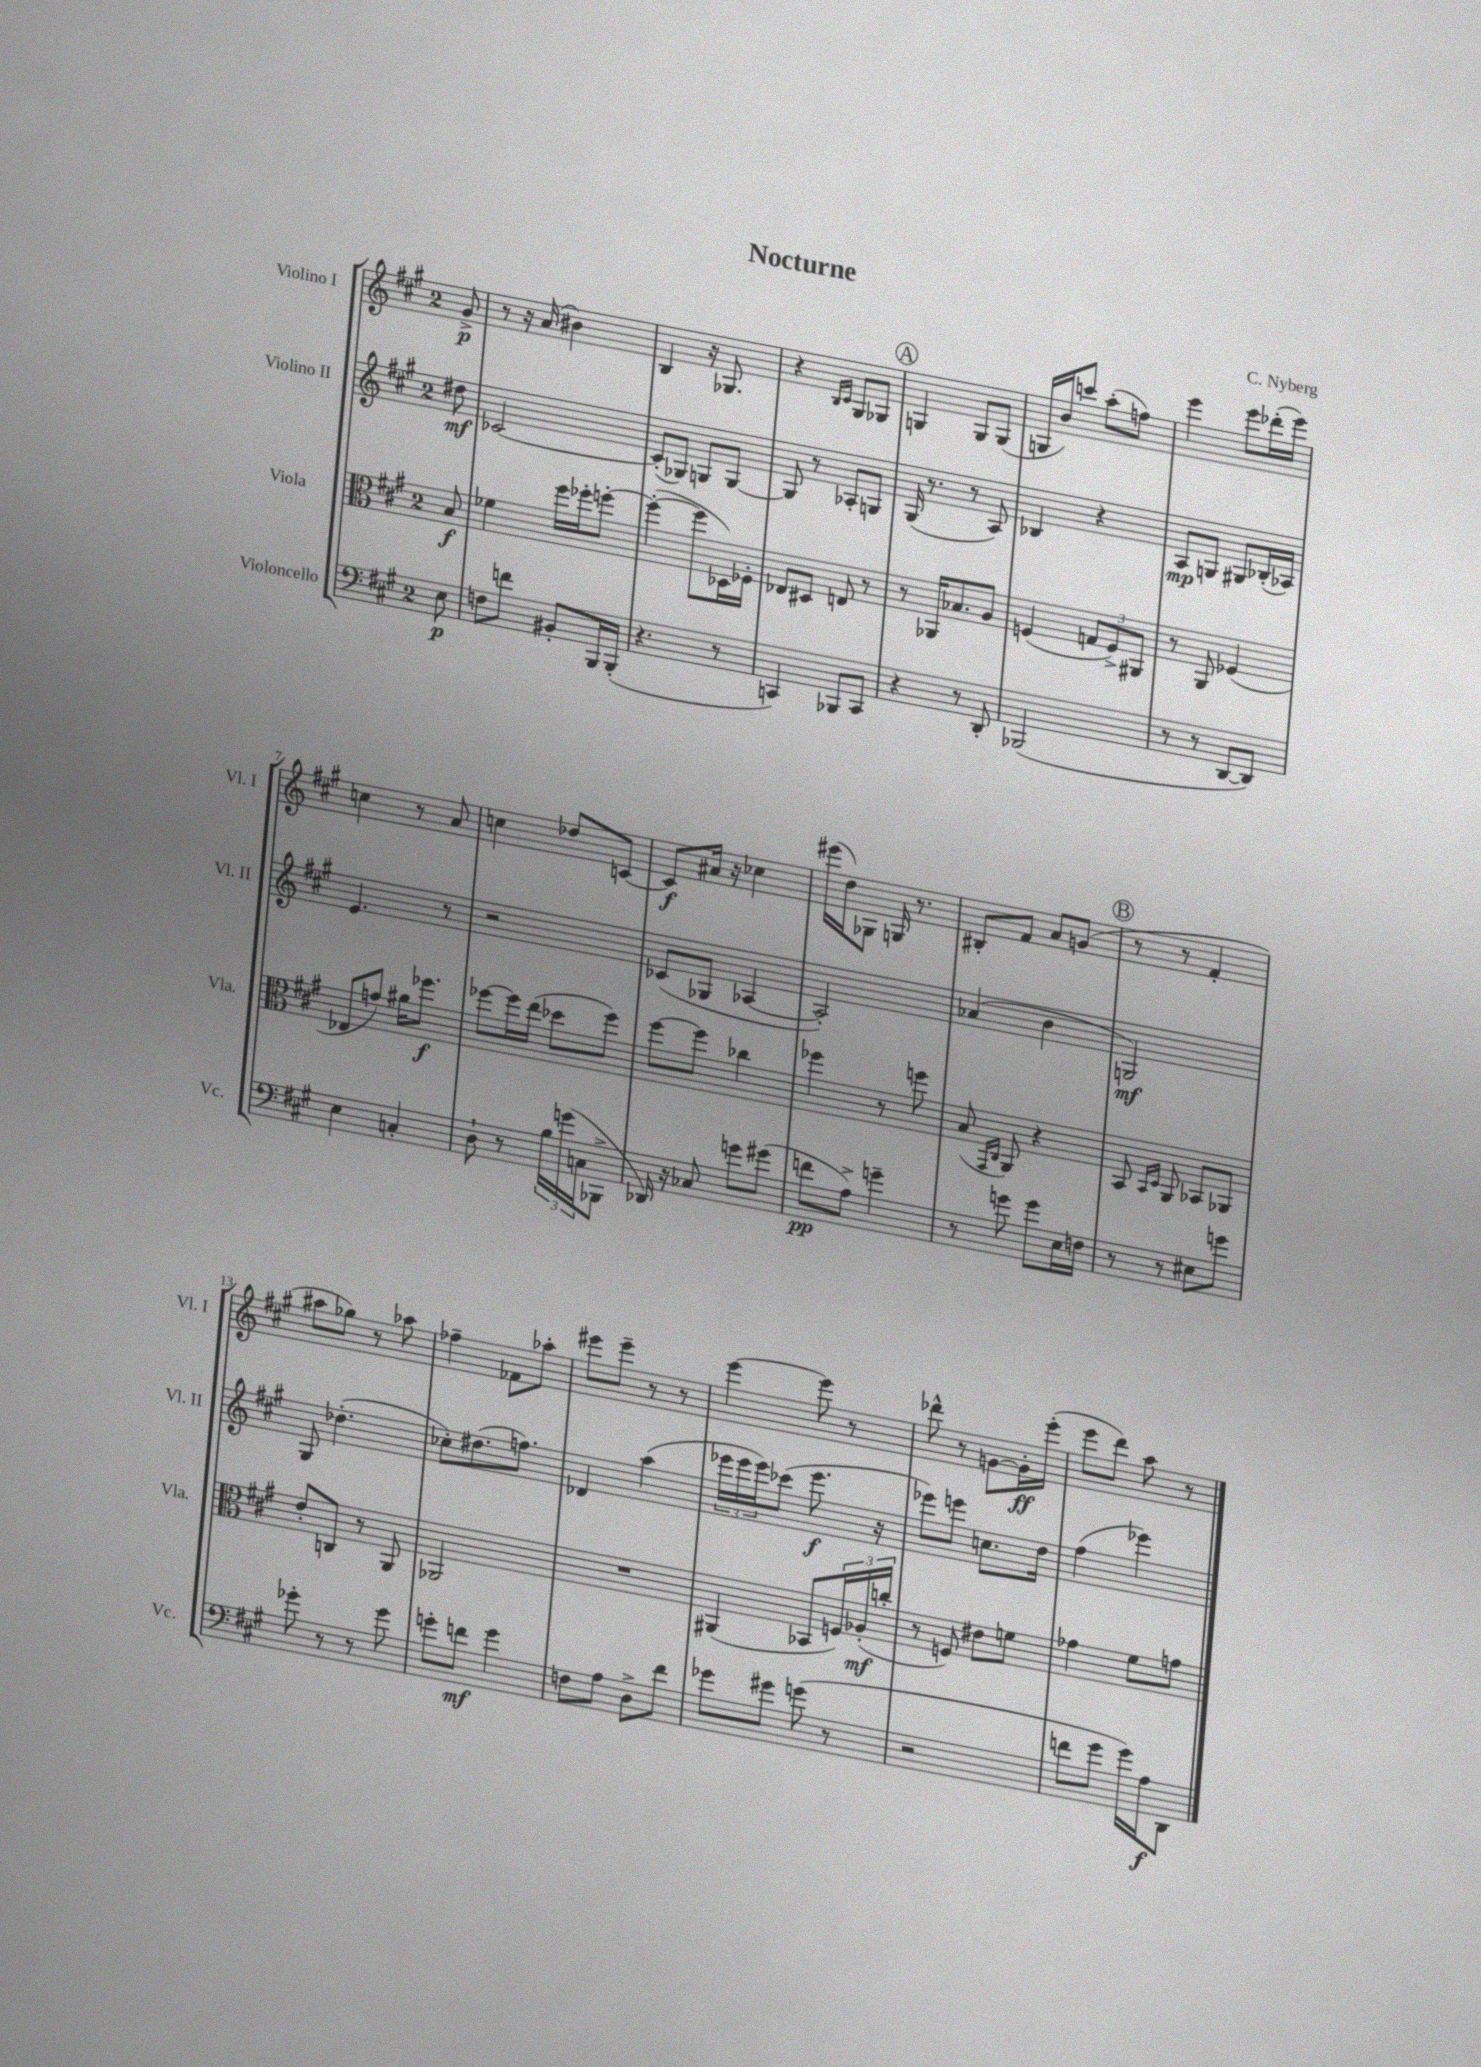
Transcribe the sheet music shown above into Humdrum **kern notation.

**kern	**dynam	**kern	**dynam	**kern	**dynam	**kern	**dynam
*part4	*part4	*part3	*part3	*part2	*part2	*part1	*part1
*staff4	*staff4	*staff3	*staff3	*staff2	*staff2	*staff1	*staff1
*I"Violoncello	*	*I"Viola	*	*I"Violino II	*	*I"Violino I	*
*I'Vc.	*	*I'Vla.	*	*I'Vl. II	*	*I'Vl. I	*
*clefF4	*	*clefC3	*	*clefG2	*	*clefG2	*
*k[f#c#g#]	*	*k[f#c#g#]	*	*k[f#c#g#]	*	*k[f#c#g#]	*
*M2/4	*	*M2/4	*	*M2/4	*	*M2/4	*
=	=	=	=	=	=	=	=
8E\	p	8B/	f	8dd#X\	mf	8g#^/	p
=1	=1	=1	=1	=1	=1	=1	=1
8Fn\L	.	4f-X\	.	[2c-X/	.	8r	.
8fn\J	.	.	.	.	.	16r	.
.	.	.	.	.	.	(16a/	.
8BB#X'/L	.	16ff#\LL	.	.	.	4b#X\)	.
.	.	16ff-X'\J	.	.	.	.	.
16BBB/L	.	[8ffn'\J	.	.	.	.	.
(16BBB'/JJ	.	.	.	.	.	.	.
=2	=2	=2	=2	=2	=2	=2	=2
4.r	.	(4ff'\_	.	(8c-'/L]	.	4B/	.
.	.	.	.	8G-X/J)	.	.	.
.	.	8ff\L]	.	8Gn/L	.	16r	.
.	.	.	.	.	.	8.G-X/	.
8r	.	16D-X\L)	.	[8G/J	.	.	.
.	.	16F-X'\JJ	.	.	.	.	.
=3	=3	=3	=3	=3	=3	=3	=3
4CCn/)	.	8E-X/L	.	8G/]	.	4r	.
.	.	8D#X/J	.	8r	.	.	.
.	.	.	.	.	.	16qqB/LL	.
.	.	.	.	.	.	16qqc#/JJ	.
8BBB-X/L	.	8En/	.	8A-X'/L	.	8G#/L	.
8CC/J	.	8r	.	8Gn/J	.	8G-X/J	.
!!LO:REH:place=s1:t=A
=4	=4	=4	=4	=4	=4	=4	=4
4r	.	8r	.	(16G#/	.	4Gn/	.
.	.	.	.	8.r	.	.	.
.	.	16AA-X/KL	.	.	.	.	.
.	.	8.B-X/	.	.	.	.	.
8r	.	.	.	8r	.	8G/L	.
8DD'/	.	8A/J	.	8A/)	.	(8G/J	.
=5	=5	=5	=5	=5	=5	=5	=5
(2BBB-X/	.	(4Fn/	.	4B-X/	.	16Gn/LL	.
.	.	.	.	.	.	16b/J)	.
.	.	.	.	.	.	8cccn/J	.
.	.	12Gn/L	.	4r	.	(8aa'\L	.
.	.	12F^/)	.	.	.	.	.
.	.	.	.	.	.	8ffn\J)	.
.	.	12AA#X/J	.	.	.	.	.
=6	=6	=6	=6	=6	=6	=6	=6
8r	.	8r	.	8A/L	mp	4eee\	.
8r	.	8AA/	.	8Gn/J	.	.	.
[8DD/L	.	(4F-X/	.	8G#X/L	.	8eee\L	.
8DD/J])	.	.	.	(16B-X'/L	.	(16ddd-X'\L	.
.	.	.	.	16A-X/JJ)	.	16eee\JJ)	.
!!LO:LB:g=z
=7	=7	=7	=7	=7	=7	=7	=7
4E\	.	8E-X/L	.	4.e/	.	4ccn\	.
.	.	8gn/J)	.	.	.	.	.
4Cn'/	.	16a#X\KL	.	.	.	8r	.
.	.	8.ff-X\J	f	.	.	.	.
.	.	.	.	8r	.	8a/	.
=8	=8	=8	=8	=8	=8	=8	=8
8D`\	.	[8ff-X\L	.	2r	.	4ccn\	.
8r	.	16ff-\L]	.	.	.	.	.
.	.	(16ee\JJ	.	.	.	.	.
24B\LL	.	8dd-X\L	.	.	.	8dd-X/L	.
(24gn\	.	.	.	.	.	.	.
24Cn\J	.	.	.	.	.	.	.
8BBB-X^\J	.	8ff-\J)	.	.	.	[8cn/J	.
=9	=9	=9	=9	=9	=9	=9	=9
16DD-X/)	.	[8ff#\L	.	(8c-X/L	.	8c/L]	f
16r	.	.	.	.	.	.	.
8C-X/	.	8ff#\J]	.	8G-X/J	.	16a#X/Jk	.
.	.	.	.	.	.	16r	.
8gn\L	.	4cc-X\	.	[4A-X/	.	4cc-X\	.
(8g#X\J	.	.	.	.	.	.	.
=10	=10	=10	=10	=10	=10	=10	=10
8fn\L	pp	4ff-X\	.	2A-'/])	.	(16eee#X\LL	.
.	.	.	.	.	.	16dd\J)	.
8A^\J)	.	.	.	.	.	8G-X\J	.
4gn~\	.	8r	.	.	.	16Gn/	.
.	.	.	.	.	.	8.r	.
.	.	8ffn\	.	.	.	.	.
=11	=11	=11	=11	=11	=11	=11	=11
8r	.	(8B/	.	(4a-X/	.	8B#X'/L	.
.	.	16qqGG#/LL	.	.	.	.	.
.	.	16qqC#/JJ	.	.	.	.	.
8gn\	.	8AA/)	.	.	.	8f#/J	.
8g\L	.	4r	.	4b\	.	8a/L	.
16E\L	.	.	.	.	.	(8gn/J	.
16Fn\JJ	.	.	.	.	.	.	.
!!LO:REH:place=s1:t=B
=12	=12	=12	=12	=12	=12	=12	=12
8r	.	8BB/	.	2Gn/)	mf	8r	.
.	.	16qqBB/LL	.	.	.	.	.
.	.	16qqD/JJ	.	.	.	.	.
8r	.	8AA/	.	.	.	8r	.
8E#X\L	.	8BB-X/L	.	.	.	4f#'/	.
8gn\J	.	8AA-X/J	.	.	.	.	.
!!LO:LB:g=z
=13	=13	=13	=13	=13	=13	=13	=13
8g-X'\	.	8e'/L	.	8G#/	.	8aa#X\L	.
8r	.	8Cn/J	.	(4.dd-X'\	.	8gg-X\J)	.
8r	.	8r	.	.	.	8r	.
8g-\	.	8AA/	.	.	.	8aa-X\	.
=14	=14	=14	=14	=14	=14	=14	=14
8gn'\L	.	2AA-X/	.	8cc-X'\L)	.	4ff-X~\	.
8fn\J	mf	.	.	(8.dd#X\	.	.	.
4g\	.	.	.	.	.	8f-X\L	.
.	.	.	.	8.ffn\J)	.	.	.
.	.	.	.	.	.	8aa-X'\J	.
=15	=15	=15	=15	=15	=15	=15	=15
8Fn\L	.	2r	.	4d-X/	.	8eee#X\L	.
8A\J	.	.	.	.	.	8eee#~\J	.
8D^\L	.	.	.	(4aa\	.	8r	.
8f#\J	.	.	.	.	.	8r	.
=16	=16	=16	=16	=16	=16	=16	=16
8g-X\L	.	(4AA#X/	.	24eee-X\LL	.	[4eee\	.
.	.	.	.	24eee-\	.	.	.
.	.	.	.	24eee-\J)	.	.	.
8g#X\J	.	.	.	(8ccc-X\J	.	.	.
(8gn\	.	8BB-X/L	.	8.eee-\	f	8eee\]	.
8r	.	24Fn/L)	.	.	.	8r	.
.	.	(24A-X'/	mf	.	.	.	.
.	.	.	.	16r	.	.	.
.	.	24ccn'/JJ	.	.	.	.	.
=17	=17	=17	=17	=17	=17	=17	=17
2r	.	8r	.	8eee-X\L)	.	8ddd-X^^\	.
.	.	8Fn/)	.	8eeen\J	.	8r	.
.	.	8e#X\L	.	8.ccn\L	.	[8gn\L	.
.	.	8fn\J	.	.	.	16g'\L]	ff
.	.	.	.	16dd\Jk	.	(16eee'\JJ	.
=18	=18	=18	=18	=18	=18	=18	=18
8fn\L	.	4g-X\	.	(4ff#\	.	8eee\L	.
8g#\J	.	.	.	.	.	8ddd\J)	.
16g#\LL)	.	8f#\L	.	4eee-X\)	.	8aa\	.
16A\J	f	.	.	.	.	.	.
8DD\J	.	8gn\J	.	.	.	8r	.
==	==	==	==	==	==	==	==
*-	*-	*-	*-	*-	*-	*-	*-
